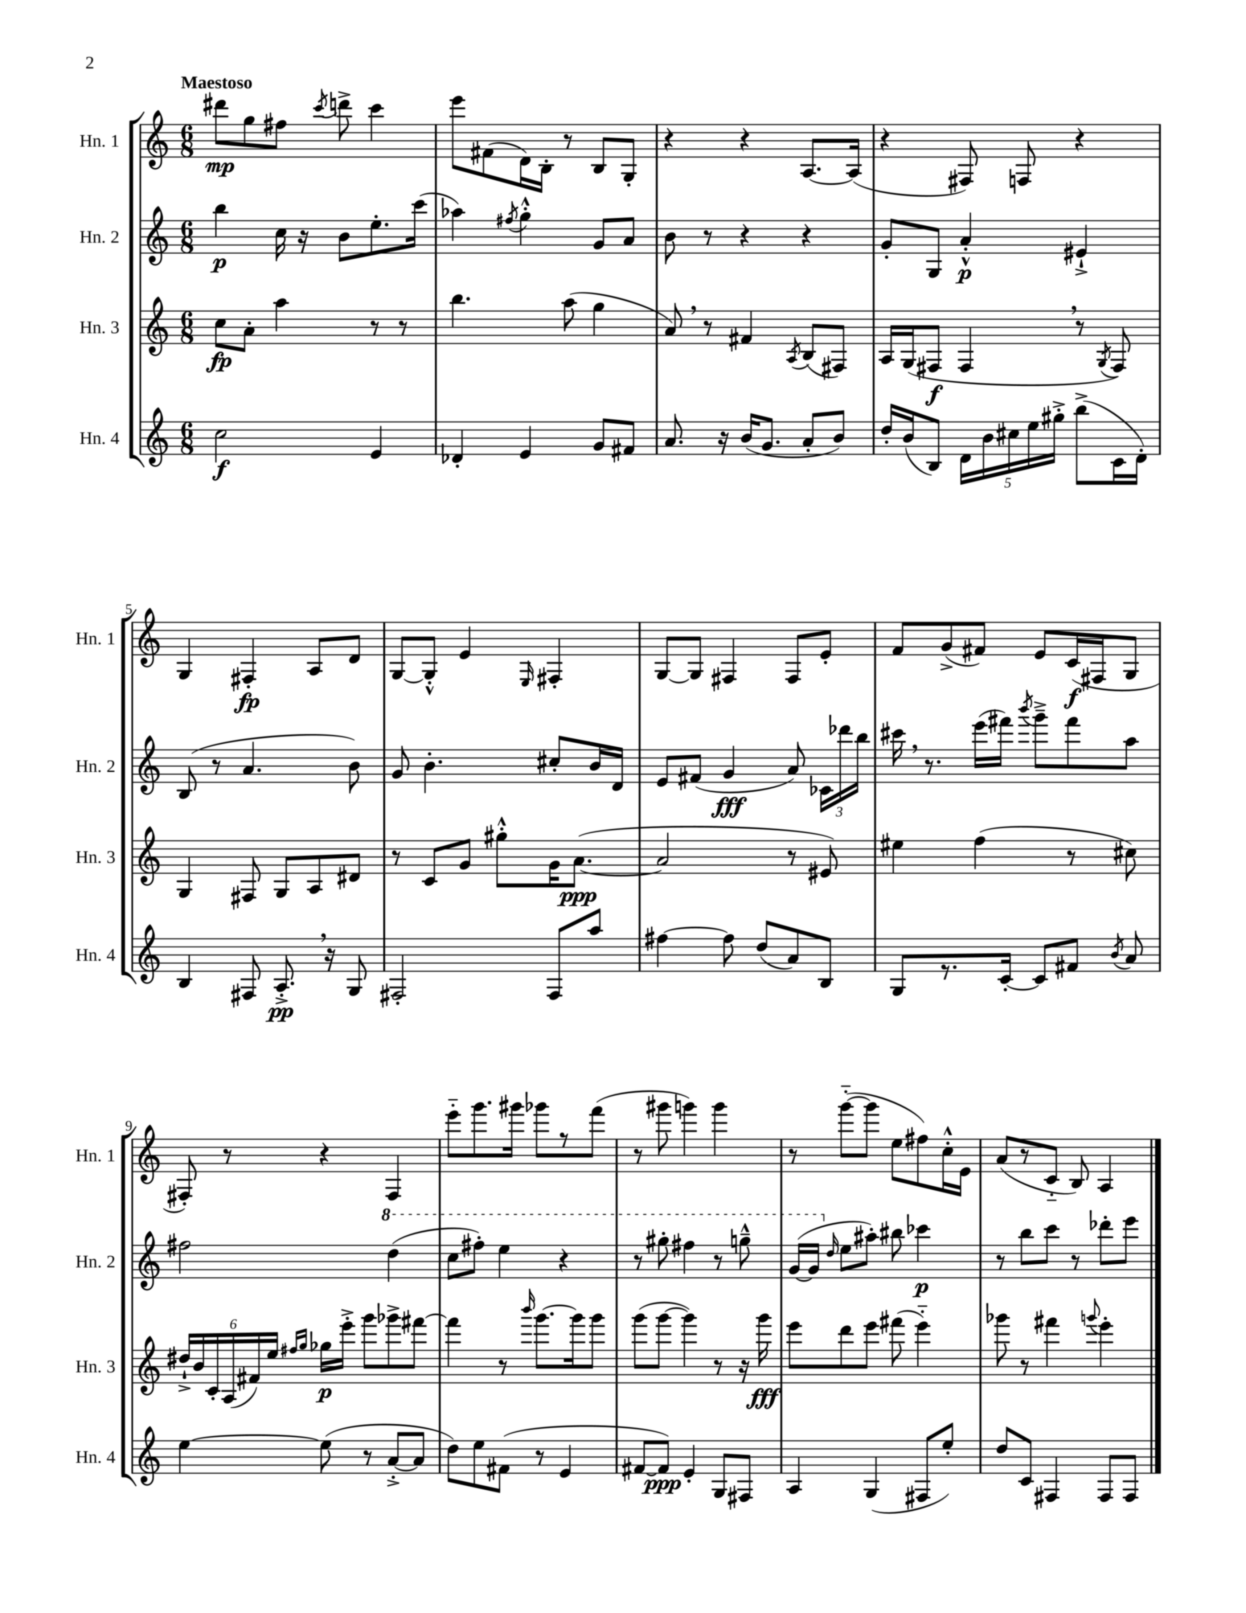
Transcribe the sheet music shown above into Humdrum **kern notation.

**kern	**kern	**kern	**kern
*staff4	*staff3	*staff2	*staff1
*clefG2	*clefG2	*clefG2	*clefG2
*k[]	*k[]	*k[]	*k[]
*M6/8	*M6/8	*M6/8	*M6/8
2cc	8cc	4bb	8ddd#
.	8a'	.	8gg
.	4aa	16cc	8ff#
.	.	16r	.
.	.	.	8qccc
.	.	8b	8ddd^
4e	8r	8.ee'	4ccc
.	8r	.	.
.	.	(16ccc	.
=	=	=	=
4d-'	4.bb	4aa-)	8eee
.	.	.	(8f#
.	.	8qff#	.
4e	.	4gg'^^	16d)
.	.	.	16B'
.	(8aa	.	8r
8g	4gg	8g	8B
8f#	.	8a	8G'
=	=	=	=
8.a	8a)	8b	4r
.	8r	8r	.
16r	.	.	.
(16b	4f#	4r	4r
8.g	.	.	.
.	8qA	.	.
8a'	(8B	4r	[8.A
8b)	8F#)	.	.
.	.	.	(16A]
=	=	=	=
16dd'	16A	8g'	4r
(16b	(16G	.	.
8B)	8F#	8G	.
20d	4F#	4a'^^	8F#)
20b	.	.	.
20cc#	.	.	.
.	.	.	8F
20ee	.	.	.
20gg#'^	.	.	.
(8bb^	8r	4e#`^	4r
.	8qG	.	.
16c	8F#)	.	.
16d')	.	.	.
=	=	=	=
4B	4G	(8B	4G
.	.	8r	.
8F#	8F#	4.a	4F#'
8.A'^	8G	.	.
.	8A	.	8A
16r	.	.	.
8G	8d#	8b)	8d
=	=	=	=
2F#'	8r	8g	[8G
.	8c	4.b'	8G'^^]
.	8g	.	4e
.	8gg#'^^	.	.
.	.	.	16qqE
8F#	16g	8cc#'	4F#'
.	([8.a	.	.
8aa	.	16b	.
.	.	16d	.
=	=	=	=
[4ff#	2a]	8e	[8G
.	.	(8f#	8G]
8ff#]	.	4g	4F#
(8dd	.	.	.
8a)	8r	8a)	8F#
8B	8e#)	24c-	8e'
.	.	24ddd-	.
.	.	24bb	.
=	=	=	=
8G	4ee#	16ccc#	8f
.	.	8.r	.
8.r	.	.	(8g^
.	(4ff	(16eee	8f#)
[16c'	.	16fff#)	.
.	.	8qbbb	.
8c]	.	8ggg~^	8e
8f#	8r	8fff#	(16c
.	.	.	16F#
8qb	.	.	.
8a	8cc#)	8aa	8G
=	=	=	=
[4ee	24dd#`^	2ff#	8F#')
.	24b	.	.
.	24c'	.	.
.	(24A	.	8r
.	24f#)	.	.
.	24ee	.	.
.	16qqff#	.	.
.	16qqgg	.	.
(8ee]	16gg-	.	4r
.	16eee'^	.	.
8r	8ggg	.	.
[8a'^	8ggg-^	(4ddd	4F#
8a]	[8fff#	.	.
=	=	=	=
8dd)	4fff#]	8ccc	8eee'~
8ee	.	8fff#')	8.ggg
(8f#	8r	4eee	.
.	.	.	16ggg#
.	16qqbbb	.	.
8r	[8.ggg	.	8ggg-
4e	.	4r	8r
.	16ggg]	.	.
.	8ggg	.	(8fff
=	=	=	=
[8f#	(8ggg	8r	8r
8f#])	[8ggg	8ggg#'	8ggg#
4e'	4ggg])	4fff#	4ggg)
8G	8r	8r	4ggg
8F#	16r	8ggg~^^	.
.	16ggg	.	.
=	=	=	=
4A	8eee	([16gg	8r
.	.	16gg]	.
.	.	16qqdd	.
.	8ddd	8ee	([8ggg'~
(4G	8eee	8aa#')	8ggg]
.	(8fff#	8bb#	8ee
8F#	4eee'~)	4ccc-	8ff#)
8ee')	.	.	16cc'^^
.	.	.	16e
=	=	=	=
8dd	8ggg-	8r	(8a
8c	8r	8bb	8r
4F#	4fff#	8ccc	8c'~
.	.	8r	8B)
.	8qqggg	.	.
8F#	4eee'	8ddd-'	4A
8F#	.	8eee	.
==	==	==	==
*-	*-	*-	*-
